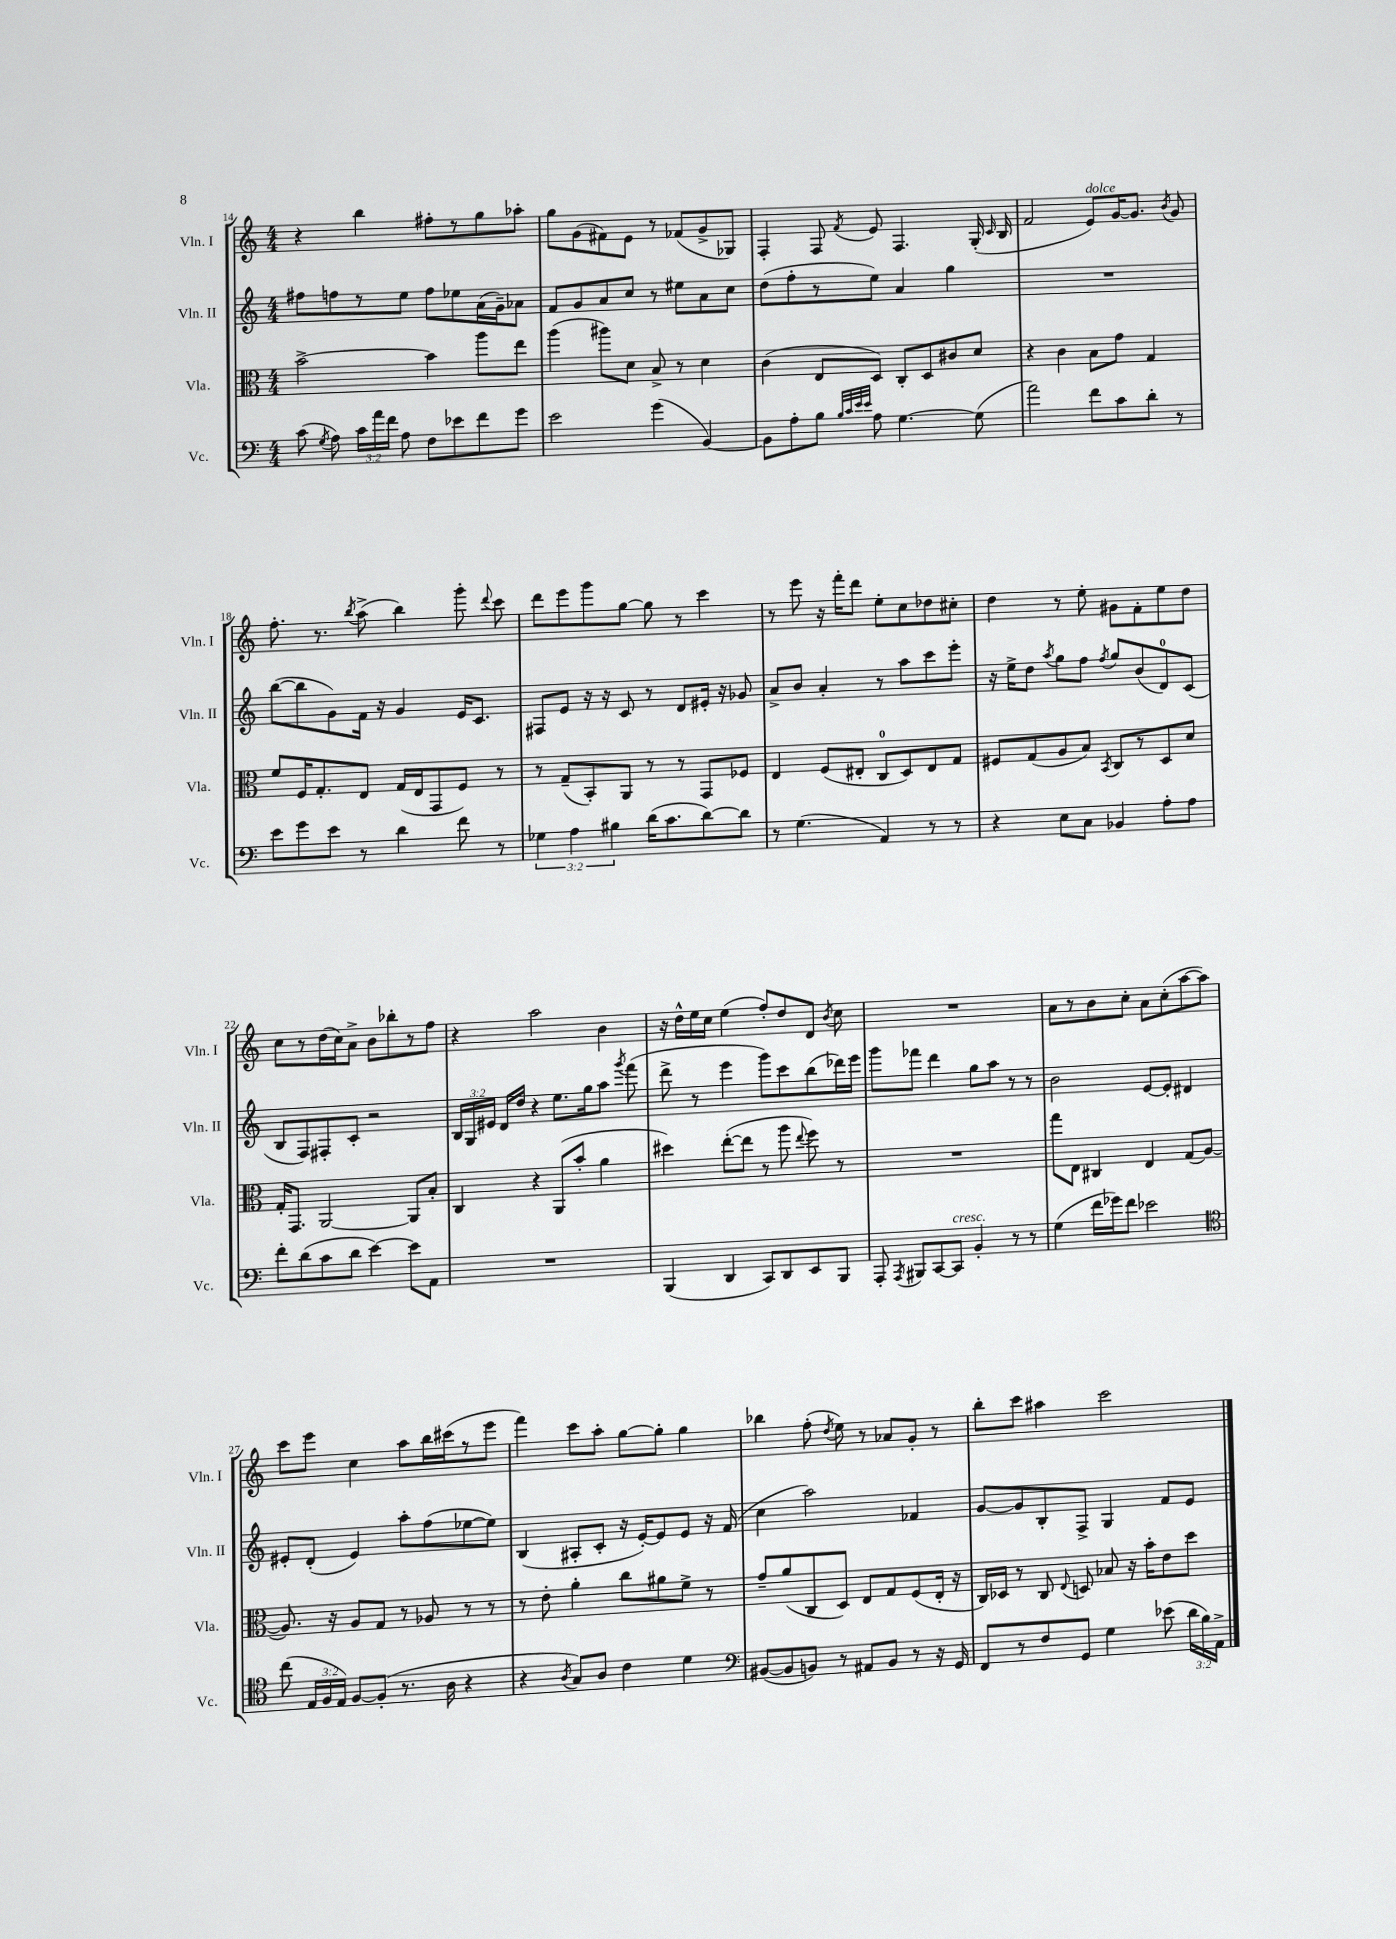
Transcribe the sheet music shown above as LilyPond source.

<<
\new StaffGroup <<
\new Staff = "s0" \with { instrumentName = "Vln. I" shortInstrumentName = "Vln. I" } {
    \clef treble \key c \major \numericTimeSignature \time 4/4
    \autoBeamOff r4 b''4 fis''8[-. r8 g''8 aes''8]-. |
    g''8[ g'8( fis'8) e'8] r8 fes'8[( g'8-> ges8]) |
    f4-. f8 \acciaccatura { f'8 } e'8 f4. g16-.( \grace { c'16 } b16 |
    f'2 e'8[^\markup { \italic "dolce" }) g'16~ g'8.] \acciaccatura { b'8 } g'8 |
    f''8.-. r8. \acciaccatura { b''8 } a''8->( b''4) g'''8-. \appoggiatura { d'''8 } c'''8 |
    d'''8[ e'''8 g'''8 g''8]~ g''8 r8 c'''4 |
    r8 e'''8 r16 f'''16[-. d'''8] e''8[-. c''8 des''8 cis''8]-. |
    d''4 r8 e''8-. gis'8[ f'8-. e''8 d''8] |
    c''8[ r8 d''16( c''16) a'8]-> b'8[ bes''8-. r8 f''8] |
    r4 a''2 b'4 |
    r16 d''16[-^ e''16 c''16] e''4( f''8[-.) d''8 d'8] \acciaccatura { b'8 } c''8 |
    R1 |
    a'8[ r8 b'8 c''8]-. a'8[ c''8-.( a''8~ a''8]) |
    c'''8[ e'''8] c''4 a''8[ b''16 cis'''16( r8 e'''8] |
    f'''4) c'''8[ a''8]-. g''8[~ g''8]-. g''4 |
    bes''4 f''8-.( \acciaccatura { d''8 } e''8) r8 aes'8[ g'8]-. r8 |
    b''8[-. c'''8] ais''4 c'''2 \bar "|." |
}
\new Staff = "s1" \with { instrumentName = "Vln. II" shortInstrumentName = "Vln. II" } {
    \clef treble \key c \major \numericTimeSignature \time 4/4 \override Staff.TupletNumber.text = #tuplet-number::calc-fraction-text
    \autoBeamOff fis''8[ f''8 r8 e''8] f''8[ ees''8 a'16( g'16--) aes'8] |
    f'8[ g'8 a'8 c''8] r8 eis''8[ a'8 c''8] |
    d''8[( f''8-. r8 e''8]) a'4 g''4 |
    R1 |
    b''8[~( b''8 g'8) f'16] r16 g'4 e'16[ c'8.] |
    fis8[ e'8] r16 r16 c'8 r8 d'8[ eis'16]-. r16 ges'8 |
    a'8[-> b'8] a'4-. r8 a''8[ c'''8 e'''8]-. |
    r16 e''16[-> d''8] \acciaccatura { a''8 } g''8[ f''8] \acciaccatura { f''8 } g''8[ b'8( d'8-0) c'8]( |
    b8[ f8) fis8-. c'8]-. r2 |
    \tuplet 3/2 { b16[ g16 eis'16] } d'16[ d''16] r4 e''8.[ g''16 a''8] \acciaccatura { g'''8 } f'''8( |
    d'''8-> r8 e'''4 g'''8[) c'''8 b''8( des'''16) e'''16] |
    g'''8[ fes'''8] d'''4 g''8[ a''8] r8 r8 |
    b'2 e'8[~ e'8]-. dis'4 |
    eis'8[-. d'8]-.( eis'4) a''8[-. f''8( ees''8~ ees''8]) |
    b4( ais8[-. c'8]-. r16 e'16[~-.) e'8 e'8] r16 f'16( |
    c''4 a''2) fes'4 |
    g'8[~ g'8 b8-. f8]-> g4 f'8[ e'8] \bar "|." |
}
\new Staff = "s2" \with { instrumentName = "Vla." shortInstrumentName = "Vla." } {
    \clef alto \key c \major \numericTimeSignature \time 4/4
    \autoBeamOff b'2~-> b'4 a''8[ e''8] |
    a''4( ais''8[) d'8] b8-> r8 d'4 |
    c'4( e8[ d8]) c8[-. d8 cis'8 d'8] |
    r4 c'4 b8[ g'8] g4 |
    f'8[ f16 g8.-. e8] g16[( e16 g,8 f8]) r8 |
    r8 g8[--( b,8-.) a,8] r8 r8 g,8[ fes8] |
    e4 f8[( eis8]-. c8[-0 d8) eis8 g8] |
    fis8[ g8( a8 b8]) \acciaccatura { b,8 } c8[ r8 d8 d'8] |
    g16[-. g,8.] a,2~ a,8[ b8]-. |
    c4 r4 a,8[( b'8]-. a'4 |
    dis''4) e''8[~-.( e''8] r8 a''8 \appoggiatura { e''8 } f''8) r8 |
    R1 |
    g''8[ e8] cis4 e4 g8[( a8]~ |
    a8.) r16 a8[ g8] r8 aes8 r8 r8 |
    r8 e'8-. a'4-. c''8[ ais'8 f'8]-> r8 |
    g'8[-- a'8( c8 d8]) e8[ g8 f8( e16]-. r16 |
    c16[) des16] r8 c8 \appoggiatura { e8 } d8 bes8 r16 b'16[-. e'8 d''8] \bar "|." |
}
\new Staff = "s3" \with { instrumentName = "Vc." shortInstrumentName = "Vc." } {
    \clef bass \key c \major \numericTimeSignature \time 4/4 \override Staff.TupletNumber.text = #tuplet-number::calc-fraction-text
    \autoBeamOff c'8( \acciaccatura { g8 } a8) \tuplet 3/2 { c'16[ a'16 f'16] } a8 f8[ ees'8 f'8 g'8] |
    e'2 g'4( b,4~) |
    b,8[ a8-. b8] \grace { b32[ c'32 e'32 e'32] } a8 g4.~ g8( |
    a'2) f'8[ c'8 d'8]-. r8 |
    e'8[ g'8 e'8] r8 d'4 f'8 r8 |
    \tuplet 3/2 { ges4 a4 bis4 } d'16[( c'8. d'8~) d'8] |
    r8 g4.( a,4) r8 r8 |
    r4 e8[ c8] bes,4 a8[-. a8] |
    f'8[-. d'8( c'8 d'8] e'4~) e'8[ a,8] |
    R1 |
    b,,4( d,4 c,8[) d,8 e,8 b,,8] |
    a,,8-. \acciaccatura { a,,8 } bis,,8[ c,8~ c,8]^\markup { \italic "cresc." } b,4-. r8 r8 |
    g4( f'16[ ges'16) f'8] ees'2 |
    \clef tenor c''8( \tuplet 3/2 { e16[ f16 e16]) } f8[~ f8]-.( r8. a16 r4 |
    r4 \acciaccatura { a8 } g8[) a8] c'4 d'4 |
    \clef bass bis,8[~( bis,8 b,8]) r8 ais,8[ b,8] r8 r16 g,16 |
    f,8[ r8 f8 g,8] g4 ees'8( \tuplet 3/2 { d'16[ b16) a,16]-> } \bar "|." |
}
>>
>>
\layout { \context { \Score currentBarNumber = #14 } }
